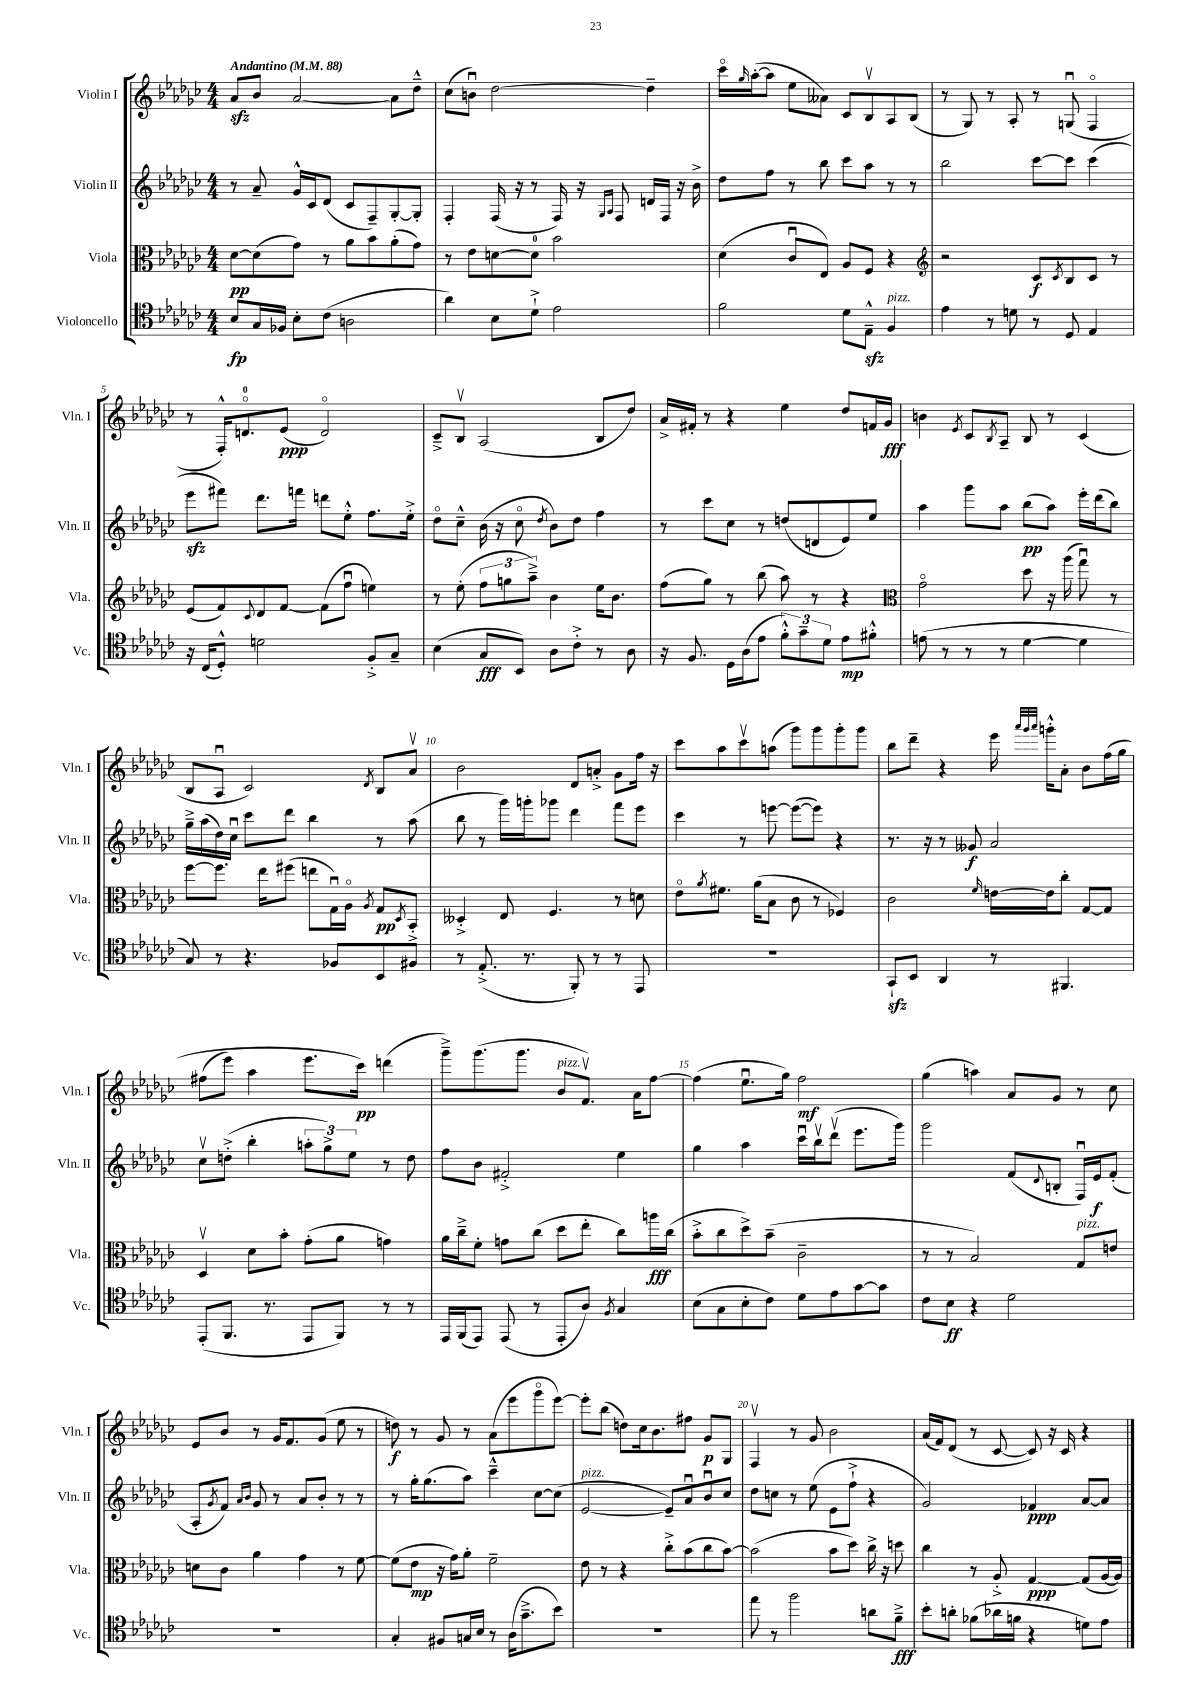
<<
\new StaffGroup <<
\new Staff = "s0" \with { instrumentName = "Violin I" shortInstrumentName = "Vln. I" } {
    \clef treble \key ges \major \numericTimeSignature \time 4/4 \tempo "Andantino" 4 = 88
    aes'8\sfz bes'8 aes'2~ aes'8 des''8---^ |
    ces''8( b'8\downbow) des''2~ des''4-- |
    ces'''16\flageolet \grace { ges''16 } aes''16~-.( aes''8 ees''8 aeses'8) ces'8 bes8\upbow aes8 bes8( |
    r8 ges8) r8 aes8-. r8 g8\downbow( f4\flageolet |
    r8 f16-.-^) d'8.-0\flageolet ees'8\ppp( d'2\flageolet) |
    ces'8---> bes8\upbow aes2( bes8 des''8) |
    aes'16-> fis'16-. r8 r4 ees''4 des''8 f'16 ges'16\fff |
    b'4 \acciaccatura { ees'8 } ces'8 \acciaccatura { bes8 } aes8-- bes8 r8 ces'4( |
    bes8 aes8\downbow ces'2) \acciaccatura { des'8 } bes8 aes'8\upbow |
    bes'2 des'8 a'8-.-> ges'8 f''16 r16 |
    ces'''8 aes''8 ces'''8\upbow a''8( ges'''8) ges'''8 ges'''8-. ges'''8 |
    bes''8 des'''8-- r4 ees'''16 \grace { aes'''32 ges'''32 aes'''32 } g'''16-.-^ aes'8-. bes'8 f''16\( ges''16 |
    fis''8( ees'''8) aes''4 ees'''8. ces'''16\pp\) d'''4( |
    ges'''8--->) ges'''8.( ges'''8. bes'8^\markup { \italic "pizz." } f'8.\upbow) aes'16 f''8~ |
    f''4( ees''8.\downbow ges''16) f''2\mf |
    ges''4( a''4) aes'8 ges'8 r8 ces''8 |
    ees'8 bes'8 r8 ges'16 f'8. ges'8( ees''8 r8 |
    d''8\f) r8 ges'8 r8 aes'8( ees'''8 ges'''8\flageolet ees'''8~) |
    ees'''8-. bes''8( d''8) ces''16 bes'8. fis''8 ges'8\p ges8 |
    f4\upbow r8 ges'8 bes'2 |
    aes'16( f'16) des'8( r8 ces'8~ ces'8) r16 ces'16 r4 \bar "|." |
}
\new Staff = "s1" \with { instrumentName = "Violin II" shortInstrumentName = "Vln. II" } {
    \clef treble \key ges \major \numericTimeSignature \time 4/4
    r8 aes'8-- ges'16-^ ces'16 des'8( ces'8 f8--) ges8~-. ges8-. |
    f4-. f16( r16 r8 f16) r16 \grace { ges16 aes16 } f8 d'16 f16 r16 bes'16-> |
    des''8 f''8 r8 bes''8 ces'''8 aes''8 r8 r8 |
    bes''2 ces'''8~ ces'''8 ces'''4( |
    ees'''8\sfz fis'''8) des'''8. f'''16 d'''8 ees''8-.-^ f''8. ees''16-.-> |
    des''8\flageolet ces''8---^ bes'16( r16 ces''8\flageolet \acciaccatura { des''8 } bes'8) des''8 f''4 |
    r8 ces'''8 ces''8 r8 d''8( d'8 ees'8) ees''8 |
    aes''4 ges'''8 aes''8 bes''8\pp( aes''8) ees'''16-. des'''16( bes''8) |
    ges''16---> aes''16( des''16) ces''16\downbow ces'''8 des'''8 bes''4 r8 aes''8( |
    bes''8 r8 ges'''16) g'''16-. ges'''8 des'''4 f'''8 ees'''8 |
    ces'''4 r8 e'''8~ e'''8~( e'''8) r4 |
    r8. r16 r8 geses'8\f aes'2 |
    ces''8\upbow d''8-.->( bes''4-. \tuplet 3/2 { a''8-. ges''8->) ees''8 } r8 d''8 |
    f''8 bes'8 fis'2-.-> ees''4 |
    ges''4 aes''4 ces'''16\downbow bes''16\upbow des'''8\upbow( ees'''8. ges'''16) |
    ges'''2 f'8( \appoggiatura { des'8 } b8-. f16\downbow) ees'16\f f'8-.( |
    aes8-. \acciaccatura { ges'8 } f'8) \grace { aes'16 bes'16 } ges'8 r8 aes'8 bes'8-. r8 r8 |
    r8 ges''16-. ges''8.( aes''8) ces'''4---^ ces''8~ ces''8( |
    ees'2~^\markup { \italic "pizz." } ees'8--) aes'8\downbow bes'8\downbow ces''8 |
    des''8 c''8 r8 ees''8( ees'8 f''8-!-> r4 |
    ges'2) fes'4\ppp aes'8~ aes'8 \bar "|." |
}
\new Staff = "s2" \with { instrumentName = "Viola" shortInstrumentName = "Vla." } {
    \clef alto \key ges \major \numericTimeSignature \time 4/4
    des'8~\pp des'8( ges'8) r8 aes'8 bes'8 aes'8-.( ges'8) |
    r8 ees'8 d'8~ d'8-0 bes'2 |
    des'4( ces'8\downbow ees8) aes8 f8 r4 |
    \clef treble r2 ces'8\f \acciaccatura { ces'8 } bes8 ces'8 r8 |
    ees'8( f'8) \appoggiatura { ces'8 } des'8 f'8~ f'8( f''8\downbow e''4) |
    r8 ees''8-.( \tuplet 3/2 { f''8 g''8 aes''8--->) } bes'4 ees''16 bes'8. |
    f''8( ges''8) r8 bes''8( aes''8) r8 r4 |
    \clef alto ges'2\flageolet des''8 r16 aes''16( ges''8\downbow) r8 |
    f''8~ f''8. ees''16 fis''8( e''8 ges16\downbow) aes16\flageolet \acciaccatura { aes8 } ges8\pp \acciaccatura { des8 } bes,8-.-> |
    deses4-.-> ees8 f4. r8 d'8 |
    ees'8\flageolet \acciaccatura { aes'8 } fis'8. aes'16( bes8 ces'8 r8 fes4) |
    ces'2 \grace { f'16 } e'16~ e'16 ces''8-. ges8~ ges8 |
    des4\upbow des'8 bes'8-. ges'8-.( aes'8 g'4) |
    aes'16 ces''16---> f'8-. g'8 ces''8( des''8 ees''8-. ces''8) a''16\fff ces''16( |
    bes'8-.-> ces''8 des''8->) bes'8--( ces'2-- |
    r8 r8 bes2) ges8^\markup { \italic "pizz." } e'8 |
    d'8 ces'8 aes'4 ges'4 r8 f'8~ |
    f'8( ees'8\mp r16 ges'16) aes'8-. f'2-- |
    ees'8 r8 r4 ces''8-.-> bes'8( ces''8 bes'8~) |
    bes'2( bes'8 des''8) ces''16-> r16 d''8 |
    ces''4 r8 aes8-.-> ges4~\ppp ges8( aes16~ aes16) \bar "|." |
}
\new Staff = "s3" \with { instrumentName = "Violoncello" shortInstrumentName = "Vc." } {
    \clef tenor \key ges \major \numericTimeSignature \time 4/4
    bes8\fp ges16 fes16 bes8-. ces'8( a2 |
    aes'4) bes8 des'8-!-> ees'2 |
    f'2 des'8 ees8---^\sfz f4^\markup { \italic "pizz." } |
    ees'4 r8 d'8 r8 des8 ees4 |
    r16 ces16( des8-.-^) d'2 f8-.-> ges8-- |
    bes4( ges8\fff bes,8) aes8 ces'8-.-> r8 aes8 |
    r16 f8. des16 aes16( ees'8 \tuplet 3/2 { f'8-.-^) ges'8-- des'8 } ees'8\mp fis'8-.-^ |
    e'8( r8 r8 r8 des'4~ des'4 |
    ges8) r8 r4. fes8 bes,8 fis8 |
    r8 ees8.-.->( r8. f,8-.) r8 r8 ees,8 |
    R1 |
    ges,8-!\sfz bes,8 aes,4 r8 fis,4. |
    ees,8-.( f,8. r8. ees,8 f,8) r8 r8 |
    ees,16 f,16( ees,8) ees,8( r8 ees,8-. aes8) \acciaccatura { f8 } ges4 |
    bes8( ges8 bes8-. ces'8) des'8 ees'8 ges'8~ ges'8 |
    ces'8 bes8\ff r4 des'2 |
    R1 |
    ges4-. fis8 g16 bes16 r8 aes16( ges'8.---> bes'8) |
    R1 |
    ees''8 r8 f''2 a'8 f'8--->\fff |
    bes'8-. a'8-. fes'8( aes'16 f'16 r4 d'8) ees'8 \bar "|." |
}
>>
>>
\layout { \context { \Score \override BarNumber.break-visibility = ##(#f #t #t) barNumberVisibility = #(every-nth-bar-number-visible 5) } }
